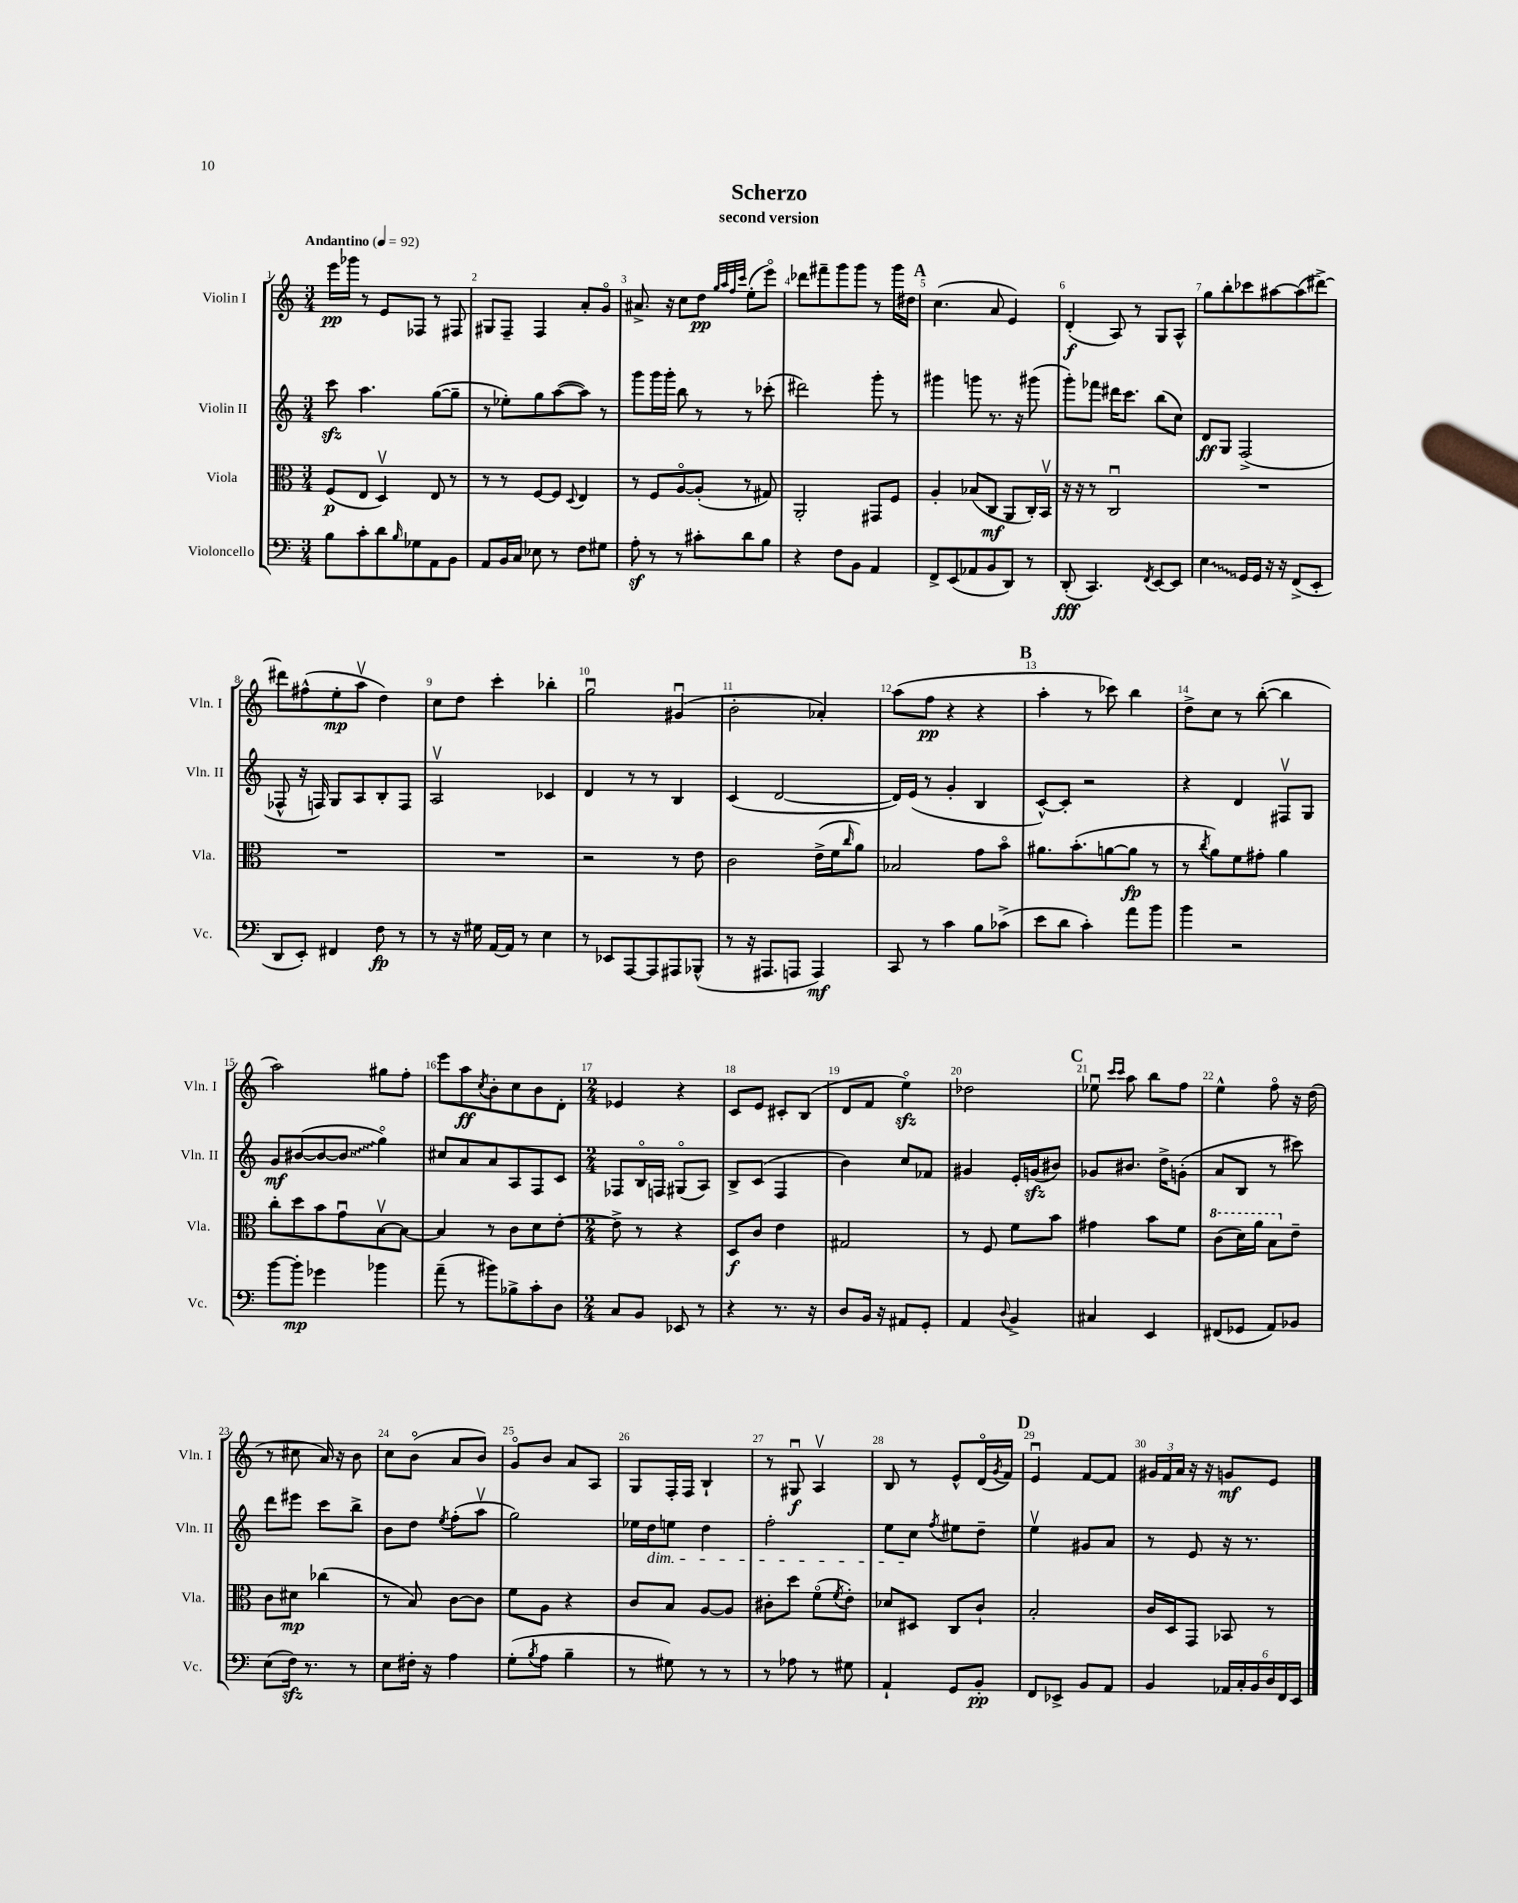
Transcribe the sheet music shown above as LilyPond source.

\header { title = "Scherzo" subtitle = "second version" }
<<
\new StaffGroup <<
\new Staff = "s0" \with { instrumentName = "Violin I" shortInstrumentName = "Vln. I" } {
    \clef treble \key c \major \numericTimeSignature \time 3/4 \tempo "Andantino" 4 = 92
    e'''16\pp ges'''16 r8 e'8 fes8 r8 fis8 |
    gis8 f8-- f4 a'8-. g'8\flageolet |
    ais'8.-> r16 c''8 d''8\pp \grace { g''32 a''32 f''32 c'''32 } e''8-.( e'''8\flageolet) |
    des'''8 fis'''8-- g'''8 g'''8 r8 g'''16 dis''16 |
    \mark \markup { \bold "A" } c''4.( a'8 e'4) |
    d'4-.\f( a8) r8 g8 a8-^ |
    g''8 b''8-. ces'''8 ais''8~ ais''8( dis'''8~->) |
    dis'''8 fis''8-^( e''8-.\mp a''8\upbow d''4) |
    c''8 d''8 c'''4-. bes''4-. |
    g''2\downbow gis'4\downbow( |
    b'2-. aes'4-.) |
    a''8( f''8\pp r4 r4 |
    \mark \markup { \bold "B" } a''4-. r8 ces'''8) b''4 |
    d''8-> c''8 r8 b''8~-.( b''4 |
    a''2) gis''8 f''8-. |
    e'''8 a''8\ff \acciaccatura { c''8 } b'8-. c''8 b'8 d'8-. |
    \numericTimeSignature \time 2/4 ees'4 r4 |
    c'8 e'8 cis'8-. b8( |
    d'8 f'8 e''4\flageolet\sfz) |
    des''2 |
    \mark \markup { \bold "C" } ees''8\downbow \grace { c'''16 c'''16 } a''8 b''8 f''8 |
    e''4-^ f''8\flageolet r16 d''16( |
    r8 cis''8 a'16) r16 b'8 |
    c''8 b'8\flageolet( a'8 b'8) |
    g'8\flageolet b'8 a'8 a8 |
    g8 f16-. f16 b4-! |
    r8 gis8\downbow\f a4\upbow |
    b8 r8 e'8-^ d'16\flageolet( \acciaccatura { g'8 } f'16) |
    \mark \markup { \bold "D" } e'4\downbow f'8~ f'8 |
    \tuplet 3/2 { gis'16 f'16 a'16 } r16 r16 g'8\mf e'8 \bar "|." |
}
\new Staff = "s1" \with { instrumentName = "Violin II" shortInstrumentName = "Vln. II" } {
    \clef treble \key c \major \numericTimeSignature \time 3/4
    c'''8\sfz a''4. g''8~( g''8-- |
    r8 ees''8-.) g''8 a''8~( a''8) r8 |
    g'''8 g'''16 g'''16-. b''8 r8 r8 ces'''8-.( |
    dis'''2) g'''8-. r8 |
    \mark \markup { \bold "A" } gis'''4 g'''8 r8. r16 gis'''8( |
    g'''8-.) fes'''8 dis'''16 c'''8. b''8( c''8) |
    d'8\ff g8 f2->( |
    fes8-^ r16 f16) g8 a8 b8-. f8 |
    a2\upbow ces'4 |
    d'4 r8 r8 b4 |
    c'4( d'2~ |
    d'16) e'16( r8 g'4-. b4 |
    \mark \markup { \bold "B" } c'8~-^) c'8-. r2 |
    r4 d'4 fis8\upbow g8 |
    g'8\mf bis'8~( bis'8~ \once \override Glissando.style = #'zigzag bis'8\glissando g''4\flageolet) |
    cis''8 a'8 a'8 a8 f8 c'8 |
    \numericTimeSignature \time 2/4 fes8 b16\flageolet f16 gis8\flageolet( a8) |
    b8-> c'8( f4 |
    b'4) c''8 fes'8 |
    gis'4 e'16-. g'16\sfz( bis'8) |
    \mark \markup { \bold "C" } ges'8 bis'8. d''16-> g'8-.( |
    a'8 b8 r8 cis'''8) |
    d'''8 eis'''8 c'''8 b''8-> |
    b'8 d''8 \acciaccatura { e''8 } f''8-.( a''8\upbow |
    g''2) |
    ees''16 d''16\dim e''8 d''4 |
    f''2-. |
    e''8 c''8\! \acciaccatura { f''8 } eis''8 d''8-- |
    \mark \markup { \bold "D" } e''4\upbow gis'8 a'8 |
    r8 e'8 r16 r8. \bar "|." |
}
\new Staff = "s2" \with { instrumentName = "Viola" shortInstrumentName = "Vla." } {
    \clef alto \key c \major \numericTimeSignature \time 3/4
    f8\p( e8 d4\upbow) e8 r8 |
    r8 r8 f8~ f8 \appoggiatura { d8 } e4 |
    r8 f8 a8~\flageolet a8-.( r8 gis8) |
    a,2-. gis,8 f8 |
    \mark \markup { \bold "A" } a4-. bes8( c8\mf a,8 c16-.) b,16\upbow |
    r16 r16 r8 c2\downbow |
    R2. |
    R2. |
    R2. |
    r2 r8 e'8 |
    c'2 e'16->( f'16 \grace { c''16 } a'8) |
    bes2 g'8 b'8\flageolet |
    \mark \markup { \bold "B" } ais'8. b'8.-.( a'8~ a'8\fp r8 |
    r8 \acciaccatura { c''8 } a'8) f'8 gis'8-. a'4 |
    c''8-. d''8 b'8 g'8\downbow b8~\upbow b8~ |
    b4 r8 c'8 d'8 e'8~-. |
    \numericTimeSignature \time 2/4 e'8-> r8 r4 |
    d8\f c'8 e'4 |
    gis2 |
    r8 f8 f'8 b'8 |
    \mark \markup { \bold "C" } gis'4 b'8 f'8 |
    \ottava #1 c''8( d''16) a''16 b'8 \ottava #0 e'8-- |
    c'8 dis'8\mp ces''4( |
    r8 b8) c'8~ c'8 |
    f'8 a8 r4 |
    c'8 b8 a8~ a8 |
    cis'8-. d''8 f'8\flageolet( \acciaccatura { f'8 } e'8-.) |
    des'8 dis8 c8 c'8-! |
    \mark \markup { \bold "D" } b2-. |
    c'16 d16 g,8 bes,8 r8 \bar "|." |
}
\new Staff = "s3" \with { instrumentName = "Violoncello" shortInstrumentName = "Vc." } {
    \clef bass \key c \major \numericTimeSignature \time 3/4
    b8 c'8-. d'8 \grace { b16 } ges8 a,8 b,8 |
    a,8 b,16 c16 ees8 r8 f8 gis8 |
    a8-.\sf r8 r8 cis'8-. d'8 b8 |
    r4 f8 b,8 a,4 |
    \mark \markup { \bold "A" } f,8-> e,8( aes,8 b,8 d,8) r8 |
    d,8-.\fff( c,4.) \acciaccatura { f,8 } e,8~ e,8 |
    \once \override Glissando.style = #'zigzag e4\glissando g,16 g,16 r16 r16 f,8->( e,8-. |
    d,8 e,8-.) fis,4 f8\fp r8 |
    r8 r16 gis16 a,16~ a,16 r8 e4 |
    r8 ees,8 a,,8~ a,,8 ais,,8 bes,,8-^( |
    r8 r16 ais,,8. a,,8 a,,4\mf) |
    c,8 r8 c'4 b8 ces'8->( |
    \mark \markup { \bold "B" } e'8 d'8 c'4-.) a'8 b'8 |
    b'4 r2 |
    b'8~ b'8-.\mp ges'4 bes'4 |
    a'8--( r8 bis'8) bes8-> c'8-. d8 |
    \numericTimeSignature \time 2/4 c8 b,8 ees,8 r8 |
    r4 r8. r16 |
    d8 b,16 r16 ais,8 g,8-. |
    a,4 \appoggiatura { d8 } b,4-> |
    \mark \markup { \bold "C" } cis4 e,4 |
    fis,8( ges,8 a,8) bes,8 |
    e8( f16\sfz) r8. r8 |
    e8 fis16-. r16 a4 |
    g8-.( \acciaccatura { b8 } a8 b4-- |
    r8 gis8) r8 r8 |
    r8 aes8 r8 gis8 |
    a,4-! g,8 b,8-.\pp |
    \mark \markup { \bold "D" } f,8 ees,8-> b,8 a,8 |
    b,4 \tuplet 6/4 { aes,16 c16-. b,16 d16 f,16 e,16 } \bar "|." |
}
>>
>>
\layout { \context { \Score \override BarNumber.break-visibility = ##(#f #t #t) barNumberVisibility = #all-bar-numbers-visible } }
